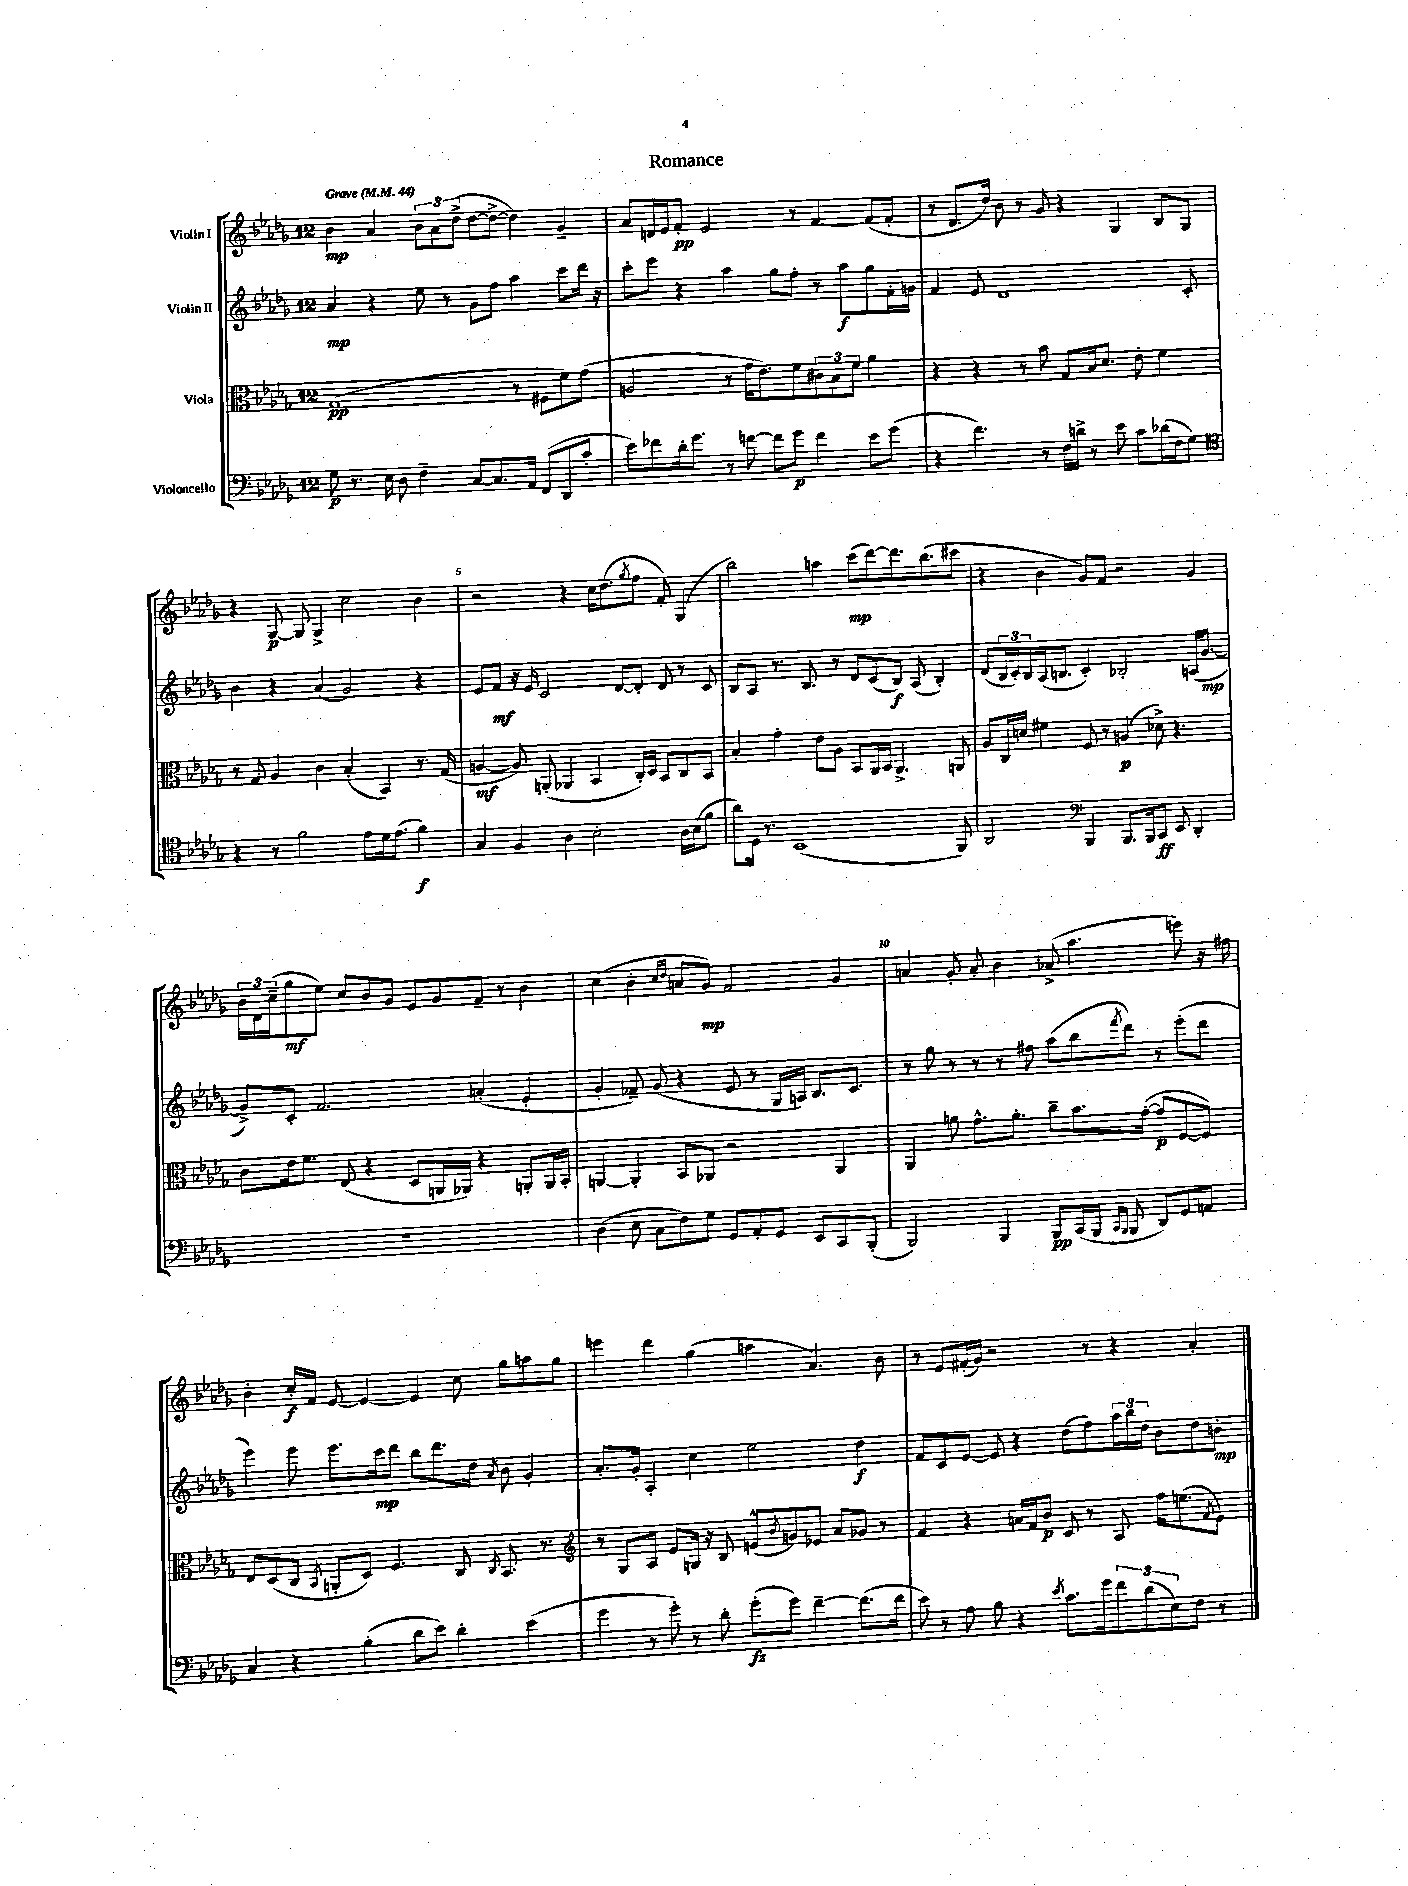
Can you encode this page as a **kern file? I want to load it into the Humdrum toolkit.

**kern	**kern	**kern	**kern
*staff4	*staff3	*staff2	*staff1
*clefF4	*clefC3	*clefG2	*clefG2
*k[b-e-a-d-g-]	*k[b-e-a-d-g-]	*k[b-e-a-d-g-]	*k[b-e-a-d-g-]
*M12/8	*M12/8	*M12/8	*M12/8
*MM44	*MM44	*MM44	*MM44
8G-\	(1G-	4a-/	4b-\
8.r	.	.	.
.	.	4r	4a-/
16E-\	.	.	.
8D-\	.	.	.
4F~\	.	8ee-\	12b-\L
.	.	.	12a-\
.	.	8r	.
.	.	.	(12dd-^\J
[8C/L	.	8g-\L	[8dd-\L
8.C/]	.	8ff\J	8dd-^\_J
.	8r	4aa-\	4dd-\])
16AA-/Jk	.	.	.
(8FF/L	8F#\L	.	.
8DD-/	8f\)	8ccc\L	4g-~/
8c'/J	(8g-\J	16ddd-\Jk	.
.	.	16r	.
=	=	=	=
8e-\L)	2A/	8ccc'\L	8a-/L
8f-\	.	8eee-\J	16d/L
.	.	.	16e-/J
16d-'\k	.	4r	8f'/J
8.g-\J	.	.	.
.	.	.	2e-/
8r	8r	4aa-\	.
[8f\	16g-\LK	.	.
.	8.e-\)	.	.
8f\]L	.	8gg-\L	.
8g-\J	8f\	8ff'\J	8r
4f\	12c#\	8r	[4f/
.	12B-\	.	.
.	.	8aa-\L	.
.	12f\J	.	.
8e-\L	4a-\	8gg-\	(8f/]L
(8g-\J	.	16f'\L	8f'/J
.	.	16g\JJ	.
=	=	=	=
4r	4r	4f/	8r
.	.	.	8.d-/L
4.f\)	4r	8e-/	.
.	.	.	16dd-/Jk)
.	.	1d-	8b-\
.	8r	.	8r
8r	8b-\	.	8g-/
16F\LL	8G-/L	.	4r
16d^\JJ	.	.	.
8r	16B-/k	.	.
.	8.d-/J	.	.
8e-\	.	.	4G-/
8c\L	8e-'\	.	.
(16d-\L	4f\	.	8B-/L
16F\J	.	.	.
8G-\J)	.	8c'/	8G-/J
=	=	=	=
*clefC4	*	*	*
4r	8r	4b-\	4r
.	8G-/	.	.
8r	4A-/	4r	[8G-/
2f\	.	.	8G-/]
.	4c\	(4a-/	4G-^/
.	(4B-'/	2g-/)	2cc\
8e-\L	.	.	.
16d-\k	4BB-/)	.	.
(8.e-\J	.	.	.
4f\)	8.r	4r	4b-\
.	(16G-/	.	.
=	=	=	=
4G-/	[4A/	8e-/L	2r
.	.	8f/J	.
4F/	8A/])	16r	.
.	.	16e-/	.
.	(8AA'/	2c/	.
4A-\	4AA-/	.	4r
2B-'\	4BB-/	.	16cc\LK
.	.	.	(8.dd-\
.	.	[8d-/L	.
.	.	.	8qgg-/
.	16C'/LL)	8d-'/]J	8ff\J
.	16D-/JJ	.	.
.	8BB-/L	8d-/	8f'/)
16A-\LL	8C/	8r	(4G-/
(16B-\J	.	.	.
8f\J	8BB-/J	8c/	.
=	=	=	=
8a-\L)	4B-'/	8B-/L	2bb-\)
16D-\Jk	.	8A-/J	.
8.r	.	.	.
.	4g-'\	8.r	.
(1BB-	.	.	.
.	.	8.B-/	.
.	8e-\L	.	4aa\
.	8A-\J	8r	.
.	8BB-/L	8d-/L	(8ccc\L
.	16AA-/L	(8c/	[8ddd-\)
.	16BB-/JJ	.	.
.	4.AA-^/	8B-/J)	8.ddd-\]
.	.	(8A-/	.
.	.	.	(8.bb-\
.	.	4B-'/)	.
8FF/)	8AA/	.	8ccc#\J
=	=	=	=
2AA-/	8A-/L	(8d-/L	4r
.	16C/L	24B-/L	.
.	.	24c'/)	.
.	16d/JJ	.	.
.	.	24B-/	.
.	4f#\	(16A-/J	4b-\
.	.	8.B/J	.
*clefF4	*	*	*
4BBB-/	8F/	4c'/)	8g-/L)
.	8r	.	8f/J
8.BBB-/L	(4A/	2B-'/	2r
16BBB-/k	.	.	.
8CC/J	8d-^\)	.	.
8EE-/	4.r	.	.
4DD-'/	.	(16A/LK	4g-/
.	.	[8.g-/J	.
=	=	=	=
1.r	8c\L	8g-^/]L)	24b-\LL
.	.	.	24d-\
.	.	.	(24cc~\J
.	16e-\k	8c'/J	8gg-\
.	8.f\J	.	.
.	.	2.f/	8ee-\J)
.	(8E-/	.	8cc/L
.	4r	.	8b-/
.	.	.	8g-/J
.	8D-/L	.	8e-/L
.	16AA/L	.	8g-/
.	16AA-/JJ)	.	.
.	4r	(4a'/	8f~/J
.	.	.	8r
.	8AA'/L	4e-'/	4b-\
.	16AA/L	.	.
.	16BB-'/JJ	.	.
=	=	=	=
(4D-\	[4AA/	4g-'/	(4cc\
8E-\	4AA'/]	8f-~/)	4b-'\
8C\L	.	(8g-/	.
.	.	.	16qqcc/LL
.	.	.	16qqdd-/JJ
8F\)	8BB-/L	4r	8a/L
8G-\J	8AA-/J	.	8g-/J)
8GG-/L	2r	8e-/	2f/
8AA-'/	.	8r	.
8GG-/J	.	16G-/LL	.
.	.	16A/JJ)	.
8EE-/L	.	8.B-/L	.
8CC/	4AA-/	.	4g-/
.	.	8.c/J	.
(8BBB-'/J	.	.	.
=	=	=	=
2BBB-/)	4AA-/	8r	4a/
.	.	8gg-\	.
.	8a\	8r	8g-'/
.	8.g-^^\L	8r	8a'/
4BBB-/	.	8r	4b-\
.	8.a'\J	.	.
.	.	8ff#\	.
8BBB-/L	8cc~\L	(8aa-\L	(8a-^/
(16CC/L	8.b-\	8bb-\	4.aa-\
16BBB-/JJ	.	.	.
16qqCC/LL	.	.	.
16qqBBB-/JJ	.	8qfff/	.
8BBB-/	.	8ddd-\J)	.
.	([16g-'\Jk	.	.
8DD-/L)	8g-/]L	8r	.
8GG-/	[8F/	(8eee-'\L	8eee\)
8AA/J	8F/]J)	8ddd-\J	16r
.	.	.	16ff#\
=	=	=	=
4C/	8E-/L	4eee-\)	4b-'\
.	(8D-/	.	.
4r	8C/J	8eee-\	16cc'/LL
.	.	.	16f/JJ
.	8qBB-/	.	.
.	8AA'/L	8.eee-\L	[8e-/
(4B-'\	8D-/J)	.	4e-/_
.	.	16ccc\k	.
.	4.F/	8ddd-\J	.
8d-\L	.	8bb-\L	4e-/]
8e-\J)	.	8.ddd-\	.
4d-'\	8C/	.	8cc\
.	.	16dd-\Jk	.
.	8qC/	8qa-/	.
.	8.BB-/	8b-\	8gg-\L
(4e-\	.	4g-'/	8aa\
.	8.r	.	.
.	.	.	8gg-\J
=	=	=	=
*	*clefG2	*	*
4g-\	8r	8.a-'/L	4eee\
.	8G-/L	.	.
.	.	16g-'/Jk	.
8r	8A-/J	4A-'/	4ddd-\
8g-'\)	8e-/L	.	.
8r	16G/Jk	4cc\	(4gg-\
.	16r	.	.
8d-'\	8B-/	.	.
(8g-'\L	(8e^^/L	2ee-\	4aa\
.	8qb-/	.	.
8g-\J)	8g/)	.	.
[4f~\	8e-/J	.	4.a-/)
.	8a-/L	.	.
(8.f\]L	8g-/J	4dd-\	.
.	8r	.	8b-\
16f\Jk	.	.	.
=	=	=	=
8e-\)	4f/	8f/L	8r
8r	.	8c/	8e-/L
8A-\	4r	[8e-/J	(16f#'/L
.	.	.	16g-/JJ)
8B-\	.	8e-/]	2r
4r	16a/LL	4r	.
.	16f/J	.	.
.	8b-/J	.	.
8qe-/	.	.	.
8.c\L	8c/	(8dd-\L	.
.	8r	8ff\)	8r
16g-\k	.	.	.
12f\	8A-/	24aa-\L	4r
.	.	24bb-\	.
(12d-\	.	24dd-\JJ	.
.	16ff\LK	8b-\L	.
12E-\)	.	.	.
.	(8.ee\	.	.
8F\J	.	8dd-\	4a-'/
.	8qf/	.	.
8r	8e-\J)	8b'\J	.
==	==	==	==
*-	*-	*-	*-
